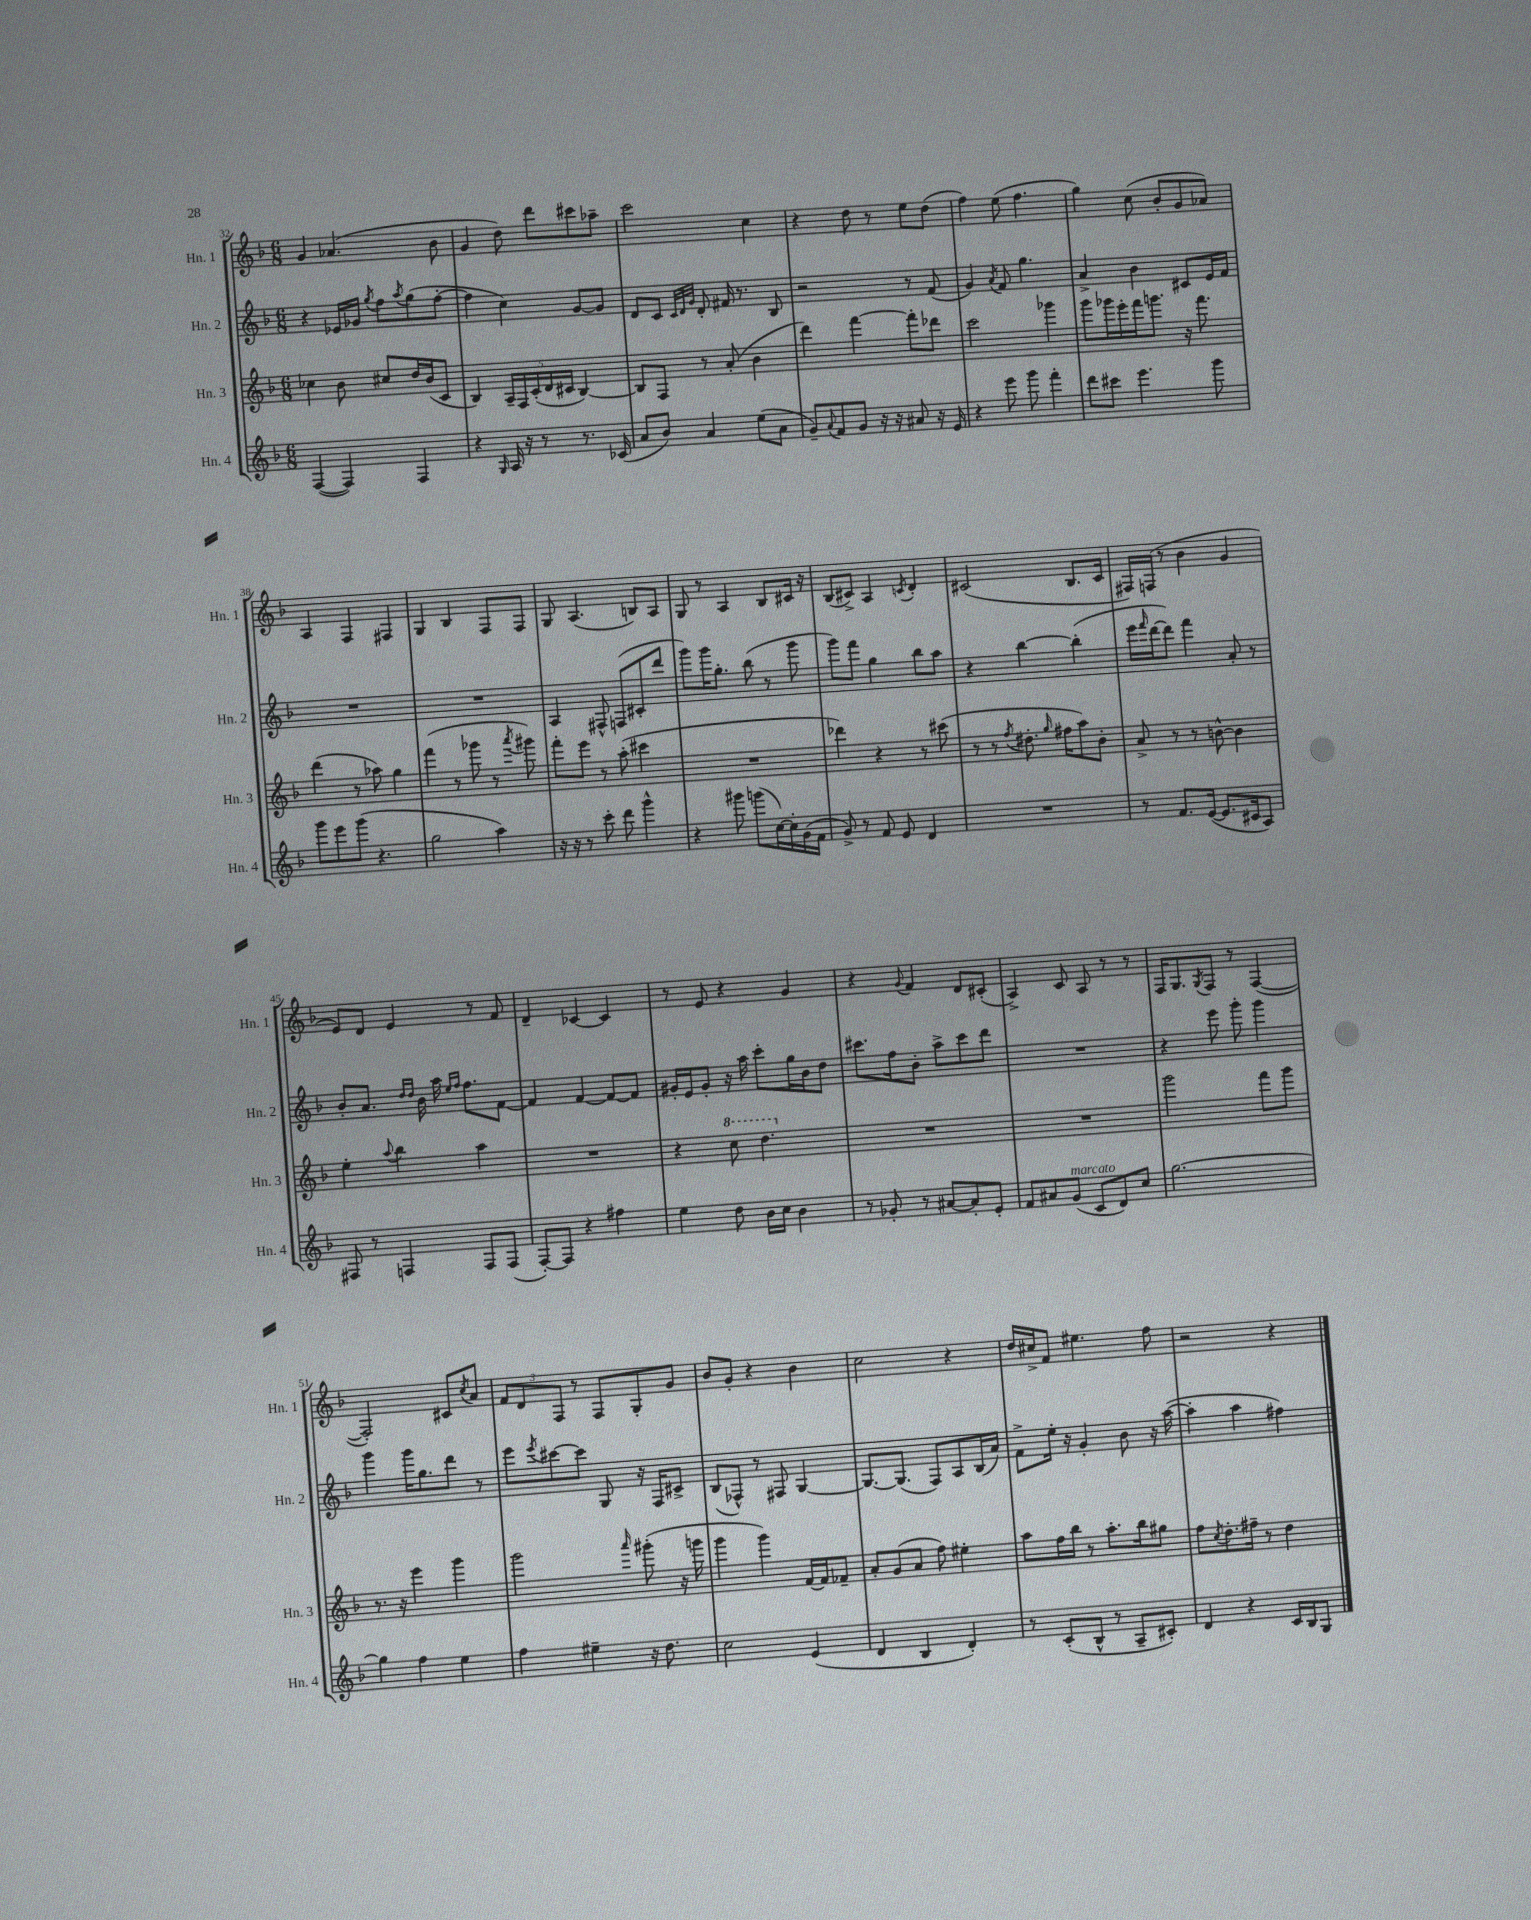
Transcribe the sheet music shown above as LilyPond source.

<<
\new StaffGroup <<
\new Staff = "s0" \with { instrumentName = "Hn. 1" shortInstrumentName = "Hn. 1" } {
    \clef treble \key f \major \numericTimeSignature \time 6/8
    g'4 aes'4.( bes'8 |
    g'4 d''8) d'''8 cis'''8 aes''8-- |
    c'''2 c''4 |
    r4 d''8 r8 e''8 d''8( |
    f''4) e''8( f''4. |
    g''4) c''8( bes'8-. g'8 aes'8) |
    a4 f4 fis4 |
    g4 bes4 f8 f8 |
    g8 a4.( b8) a8 |
    g8 r8 a4 bes8 cis'16 r16 |
    bes8( cis'8->) a4 \acciaccatura { c'8 } d'4-. |
    cis'2( bes8. cis'16 |
    fis16) f16( r8 bes'4 g'4 |
    e'8) d'8 e'4 r8 f'8 |
    d'4-- ces'4~ ces'4 |
    r8 e'8 r4 g'4 |
    r4 \appoggiatura { g'8 } f'4 d'8 cis'8-.( |
    a4->) c'8 a8 r8 r8 |
    f16 g8. \acciaccatura { g8 } f8 r8 f4~( |
    f2-.) cis'8 \acciaccatura { c''8 } a'8 |
    \tuplet 3/2 { f'8 d'8 f8 } r8 f8 g8-. g'8 |
    bes'8 g'8-. r4 bes'4 |
    c''2 r4 |
    d''16 cis''16-> f'8 eis''4. f''8 |
    r2 r4 \bar "|." |
}
\new Staff = "s1" \with { instrumentName = "Hn. 2" shortInstrumentName = "Hn. 2" } {
    \clef treble \key f \major \numericTimeSignature \time 6/8
    r4 ees'16 ges'16 \acciaccatura { g''8 } f''8 \acciaccatura { a''8 } g''8( f''8~-. |
    f''4 c''4) g'8~ g'8 |
    d'8 c'8 \grace { c'32 d'32 g'32 } d'8-. fis'16 r8. bes8 |
    r2 r8 f'8( |
    g'4) \acciaccatura { a'8 } f'8 g''4. |
    a'4-> bes'4 cis'8 e'16 f'16 |
    R2. |
    R2. |
    a4 fis8-^ f8( cis'8-. d'''8 |
    g'''8) g'''16 g''8.-. bes''8( r8 g'''8 |
    g'''8) f'''8 g''4 bes''8 a''8 |
    r4 bes''4~ bes''4-.( |
    e'''16 \grace { f'''16 } d'''16~ d'''8) f'''4 a'8-. r8 |
    bes'8-. a'8. \grace { d''16 d''16 } bes'16 a''16 \grace { e''16 f''16 } f''8. f'8~ |
    f'4 f'4~ f'8~ f'8 |
    gis'16-. e'16 gis'8-. r16 a''16 c'''8-. g''16 bes'16 d''8 |
    cis'''8. f''16 bes'8-. a''8-> cis'''8 d'''8 |
    R2. |
    r4 e'''8 g'''8-. g'''4 |
    g'''4 g'''16 g''8. d'''8 r8 |
    e'''8 \acciaccatura { e'''8 } cis'''8~ cis'''8 g8 r16 f16 cis'8-> |
    bes8( fes8-^) r8 fis8 g4~ |
    g8.~ g8.( f8) a8 bes16( a'16) |
    f'8-> e''16-. r16 g'4-. bes'8 r16 a''16~( |
    a''4-. a''4 fis''4) \bar "|." |
}
\new Staff = "s2" \with { instrumentName = "Hn. 3" shortInstrumentName = "Hn. 3" } {
    \clef treble \key f \major \numericTimeSignature \time 6/8
    ces''4 bes'8 cis''8 d''16 bes'16( c'8 |
    bes4) \tuplet 5/4 { a16-- f16 c'16-.( d'16 cis'16 } bes4~) |
    bes8 f8 r8 a'8-.( bes'4 |
    d'''4) f'''4~ f'''8-. des'''8 |
    c'''2 ges'''4 |
    g'''8 ges'''16 e'''16-. f'''16 g'''8. r16 f'''8. |
    d'''4( r8 aes''8) g''4 |
    f'''4( r8 ges'''8 r8 \acciaccatura { a'''8 } gis'''8) |
    f'''8-. e'''8 r8 a''8-.( cis'''4 |
    R2. |
    des'''4) r4 r8 cis'''8( |
    r8 r8 \acciaccatura { f''8 } dis''8.-. \grace { g''16 } fis''16 a''8) bes'8-. |
    a'8-> r8 r8 b'8~-^ b'4 |
    e''4-. \appoggiatura { a''8 } bes''4 a''4 |
    R2. |
    r4 \ottava #1 c'''8 d'''4. \ottava #0 |
    R2. |
    R2. |
    g'''2 f'''8 g'''8 |
    r8. r16 e'''4 g'''4 |
    g'''2 \grace { a'''16 } gis'''8-.( r16 g'''16 |
    g'''4 g'''4) f'16~ f'16 fes'8-- |
    a'8-. g'8( a'8 f''8) eis''4-. |
    a''8 f''16 bes''16 r8 a''8.-. bes''16 gis''8 |
    f''8 \acciaccatura { c''8 } d''8.-. fis''16-- r8 d''4 \bar "|." |
}
\new Staff = "s3" \with { instrumentName = "Hn. 4" shortInstrumentName = "Hn. 4" } {
    \clef treble \key f \major \numericTimeSignature \time 6/8
    f4~( f4) f4 |
    r4 \grace { g16 } a16 r16 r8 r8. ces'16( |
    a'8 bes'8) a'4 e''8( a'8 |
    g'8--) \appoggiatura { a'8 } f'8 g'8 r16 r16 ais'8 r16 e'16 |
    r4 e'''8 g'''8 f'''4-. |
    d'''8 cis'''8 e'''4. g'''8 |
    g'''8 e'''8 g'''8( r4. |
    g''2 a''4) |
    r16 r16 r8 c'''8-. d'''8 g'''4-^ |
    r4 gis'''8 g'''8( c''16~) c''16-. g'16( f'16 |
    g'8->) r8 f'8 e'8 d'4 |
    R2. |
    r8 f'8. e'16~( e'8. cis'16 a8) |
    fis8 r8 f4 f8 f8( |
    f8~-.) f8 r4 fis''4 |
    e''4 d''8 bes'16 c''16 bes'4 |
    r8 ges'8-. r8 ais'8~ ais'8-. e'8-. |
    f'8 ais'8 g'8^\markup { \italic "marcato" }( c'8 d'8) c''8 |
    g''2.~ |
    g''4 f''4 e''4 |
    f''4 eis''4-- r16 d''8. |
    c''2 e'4( |
    d'4 bes4 d'4-.) |
    r8 c'8-.( bes8-^ r8 a8-- cis'8-.) |
    d'4 r4 c'16 bes16 g8 \bar "|." |
}
>>
>>
\layout { \context { \Score currentBarNumber = #32 } }
